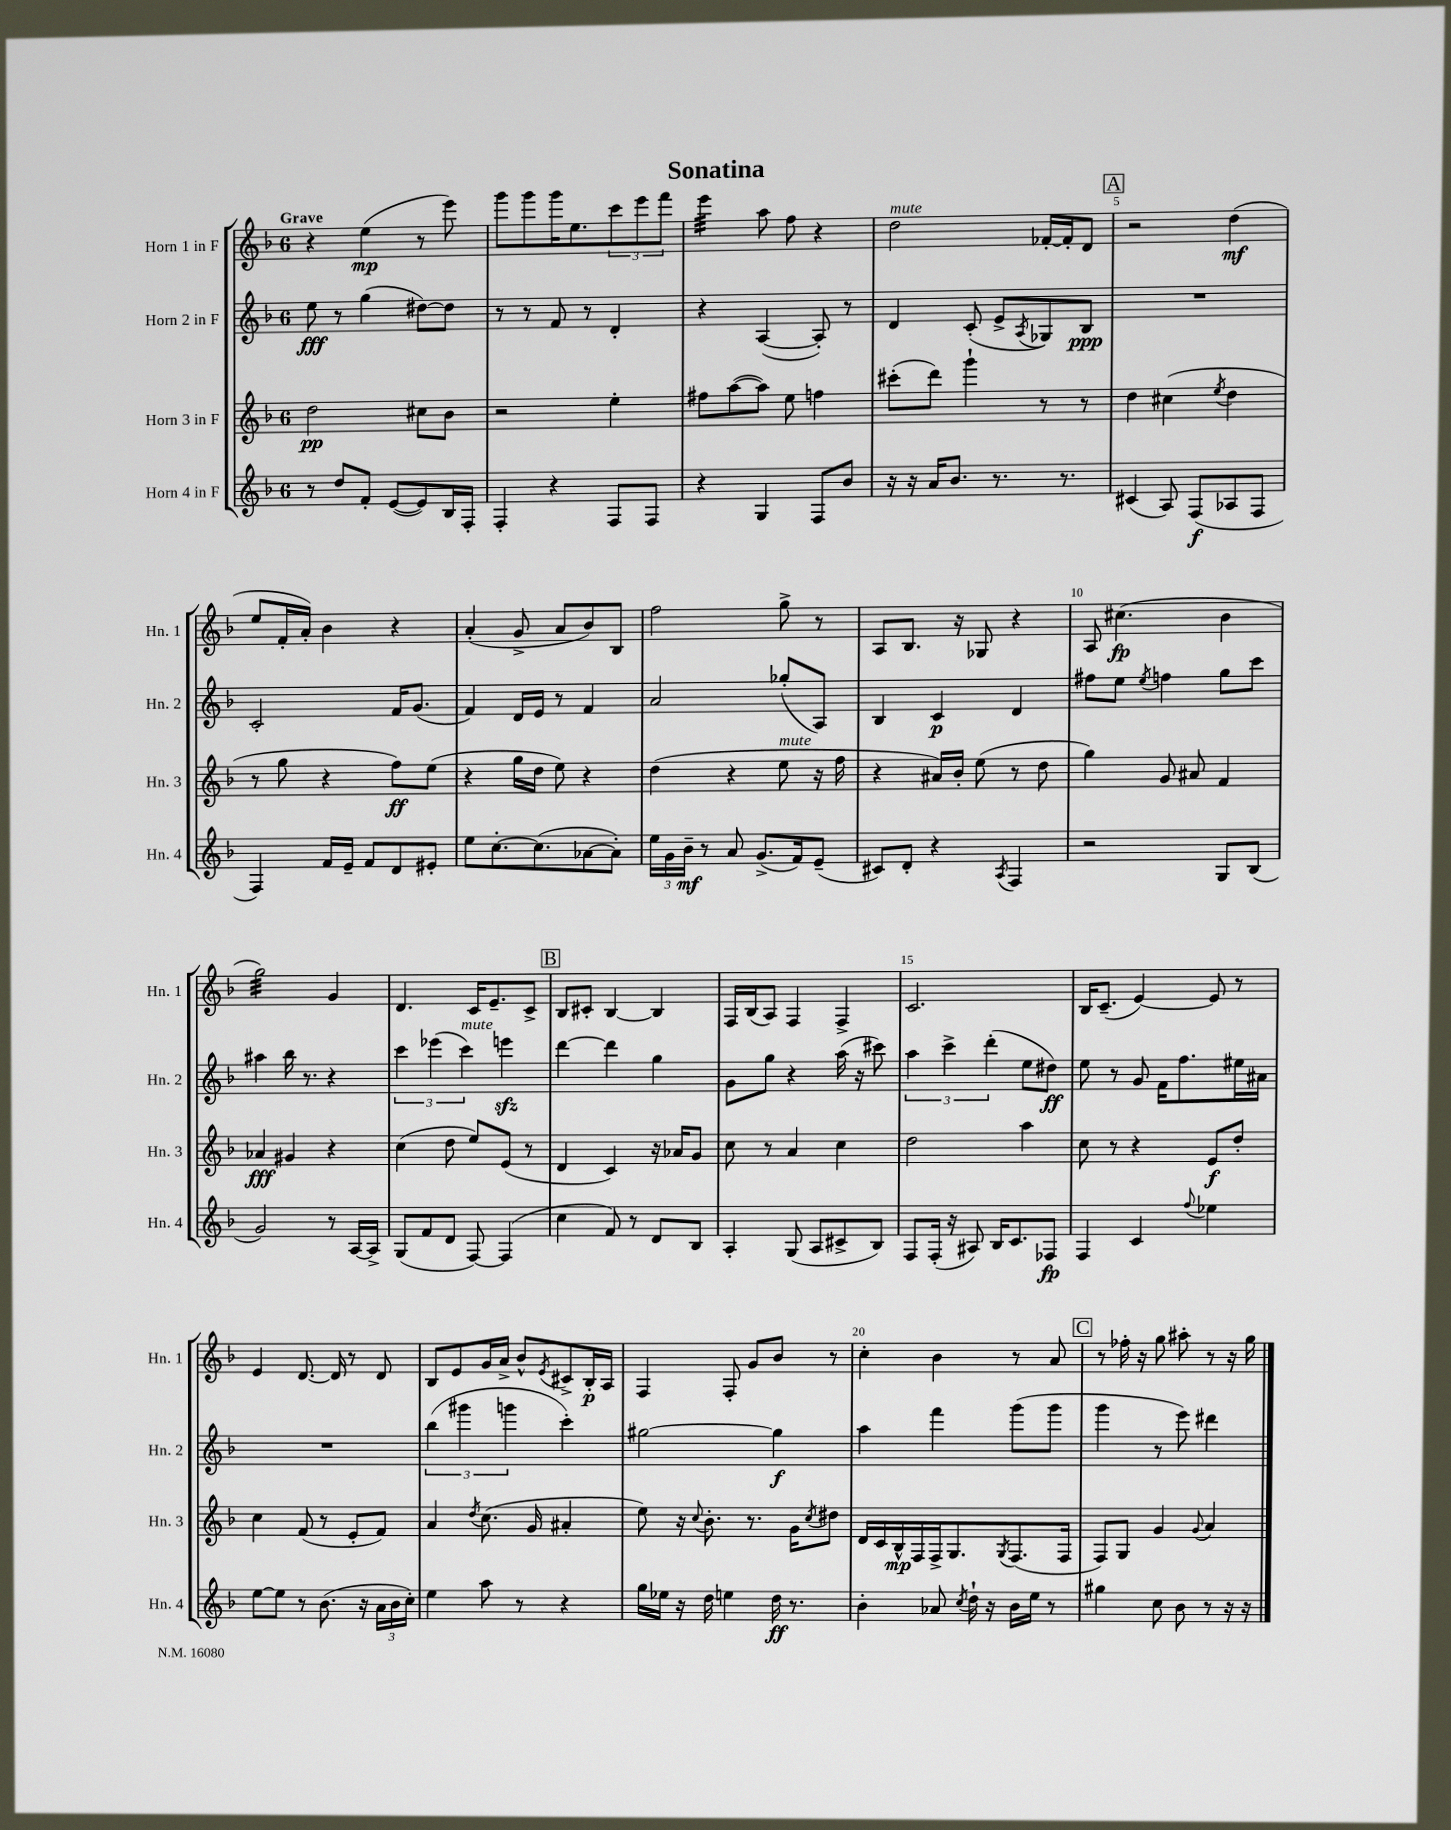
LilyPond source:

\header { title = "Sonatina" }
<<
\new StaffGroup <<
\new Staff = "s0" \with { instrumentName = "Horn 1 in F" shortInstrumentName = "Hn. 1" } {
    \clef treble \key f \major \once \override Staff.TimeSignature.style = #'single-digit \time 6/8 \tempo "Grave"
    r4 e''4\mp( r8 e'''8) |
    g'''8 g'''8 g'''16 e''8. \tuplet 3/2 { c'''8 e'''8 f'''8 } |
    e'''4:32 a''8 f''8 r4 |
    d''2^\markup { \italic "mute" } fes'16~-. fes'16-. d'8 |
    \mark \markup { \box "A" } r2 d''4\mf( |
    e''8 f'16-. a'16-.) bes'4 r4 |
    a'4-.( g'8-> a'8 bes'8) bes8 |
    f''2 g''8-> r8 |
    a8 bes8. r16 ges8 r4 |
    a8 cis''4.\fp( bes'4 |
    g''2:32) g'4 |
    d'4. c'16 e'8.-- c'8-> |
    \mark \markup { \box "B" } bes8 cis'8-. bes4~ bes4 |
    f16 bes16( a8) f4 f4-> |
    c'2. |
    bes16 c'8.--( e'4~) e'8 r8 |
    e'4 d'8.~ d'16 r8 d'8 |
    bes8 e'8 g'16 a'16-> bes'8-^ \acciaccatura { e'8 } cis'8-> bes16-.\p a16 |
    f4 f8-. g'8 bes'8 r8 |
    c''4-. bes'4 r8 a'8 |
    \mark \markup { \box "C" } r8 fes''16-. r16 g''8 ais''8-. r8 r16 g''16 \bar "|." |
}
\new Staff = "s1" \with { instrumentName = "Horn 2 in F" shortInstrumentName = "Hn. 2" } {
    \clef treble \key f \major \once \override Staff.TimeSignature.style = #'single-digit \time 6/8
    e''8\fff r8 g''4( dis''8~) dis''8 |
    r8 r8 f'8 r8 d'4-. |
    r4 a4~( a8-.) r8 |
    d'4 c'8-.( e'8-> \acciaccatura { a8 } ges8) bes8\ppp |
    \mark \markup { \box "A" } R2. |
    c'2-. f'16 g'8.( |
    f'4) d'16 e'16 r8 f'4 |
    a'2 ges''8-.( a8) |
    bes4 c'4\p d'4 |
    fis''8 e''8 \acciaccatura { e''8 } f''4 g''8 c'''8 |
    ais''4 bes''16 r8. r4 |
    \tuplet 3/2 { c'''4 ees'''4( c'''4^\markup { \italic "mute" }) } e'''4\sfz |
    \mark \markup { \box "B" } d'''4~ d'''4 g''4 |
    g'8 g''8 r4 a''16( r16 cis'''8) |
    \tuplet 3/2 { a''4 c'''4-> d'''4-.( } e''8 dis''8\ff) |
    e''8 r8 g'8 f'16 f''8. eis''16 ais'16 |
    R2. |
    \tuplet 3/2 { bes''4( gis'''4 g'''4 } c'''4-.) |
    gis''2~ gis''4\f |
    a''4 f'''4 g'''8( g'''8 |
    \mark \markup { \box "C" } g'''4 r8 e'''8) dis'''4 \bar "|." |
}
\new Staff = "s2" \with { instrumentName = "Horn 3 in F" shortInstrumentName = "Hn. 3" } {
    \clef treble \key f \major \once \override Staff.TimeSignature.style = #'single-digit \time 6/8
    d''2\pp cis''8 bes'8 |
    r2 e''4-. |
    fis''8 a''8~( a''8) e''8 f''4 |
    cis'''8-.( d'''8) g'''4-! r8 r8 |
    \mark \markup { \box "A" } d''4 cis''4( \acciaccatura { e''8 } d''4 |
    r8 g''8 r4 f''8\ff) e''8( |
    r4 g''16 d''16 e''8) r4 |
    d''4( r4 e''8^\markup { \italic "mute" } r16 f''16 |
    r4 ais'16) bes'16-. e''8( r8 d''8 |
    g''4) g'8 ais'8 f'4 |
    aes'4\fff gis'4 r4 |
    c''4( d''8 e''8) e'8( r8 |
    \mark \markup { \box "B" } d'4 c'4) r16 aes'16 g'8 |
    c''8 r8 a'4 c''4 |
    d''2 a''4 |
    c''8 r8 r4 e'8\f d''8-. |
    c''4 f'8( r8 e'8-. f'8) |
    a'4 \acciaccatura { d''8 } c''8.( g'16 ais'4-. |
    e''8) r16 \appoggiatura { c''8 } bes'8.-. r8. g'16 \acciaccatura { c''8 } dis''8 |
    d'16 c'16 bes16-^\mp f16 f16-> g8. \acciaccatura { g8 } f8.( f16 |
    \mark \markup { \box "C" } f8) g8 g'4 \appoggiatura { g'8 } a'4 \bar "|." |
}
\new Staff = "s3" \with { instrumentName = "Horn 4 in F" shortInstrumentName = "Hn. 4" } {
    \clef treble \key f \major \once \override Staff.TimeSignature.style = #'single-digit \time 6/8
    r8 d''8 f'8-. e'8~( e'8) bes16 f16-. |
    f4-. r4 f8 f8 |
    r4 g4 f8 bes'8 |
    r16 r16 a'16 bes'8. r8. r8. |
    \mark \markup { \box "A" } cis'4( a8) f8\f( aes8 f8 |
    f4) f'16 e'16-- f'8 d'8 eis'8-. |
    e''8 c''8.~-. c''8.( aes'8~ aes'8-.) |
    \tuplet 3/2 { e''16 g'16 bes'16--\mf } r8 a'8 g'8.->( f'16) e'8--( |
    cis'8) d'8-. r4 \acciaccatura { a8 } f4 |
    r2 g8 bes8( |
    g'2) r8 a16~ a16-> |
    g8( f'8 d'8 f8~) f4( |
    \mark \markup { \box "B" } c''4 f'8) r8 d'8 bes8 |
    a4-. g8( a8 cis'8-> bes8) |
    f8 f16-.( r16 ais8) bes16 c'8. fes8\fp |
    f4 c'4 \appoggiatura { f''8 } ees''4 |
    e''8~ e''8 r8 bes'8.( r16 \tuplet 3/2 { a'16 bes'16 c''16-.) } |
    e''4 a''8 r8 r4 |
    g''16 ees''16 r16 d''16 e''4 d''16\ff r8. |
    bes'4-. aes'8 \acciaccatura { c''8 } d''16-! r16 bes'16 e''16 r8 |
    \mark \markup { \box "C" } gis''4 c''8 bes'8 r8 r16 r16 \bar "|." |
}
>>
>>
\layout { \context { \Score \override BarNumber.break-visibility = ##(#f #t #t) barNumberVisibility = #(every-nth-bar-number-visible 5) } }
